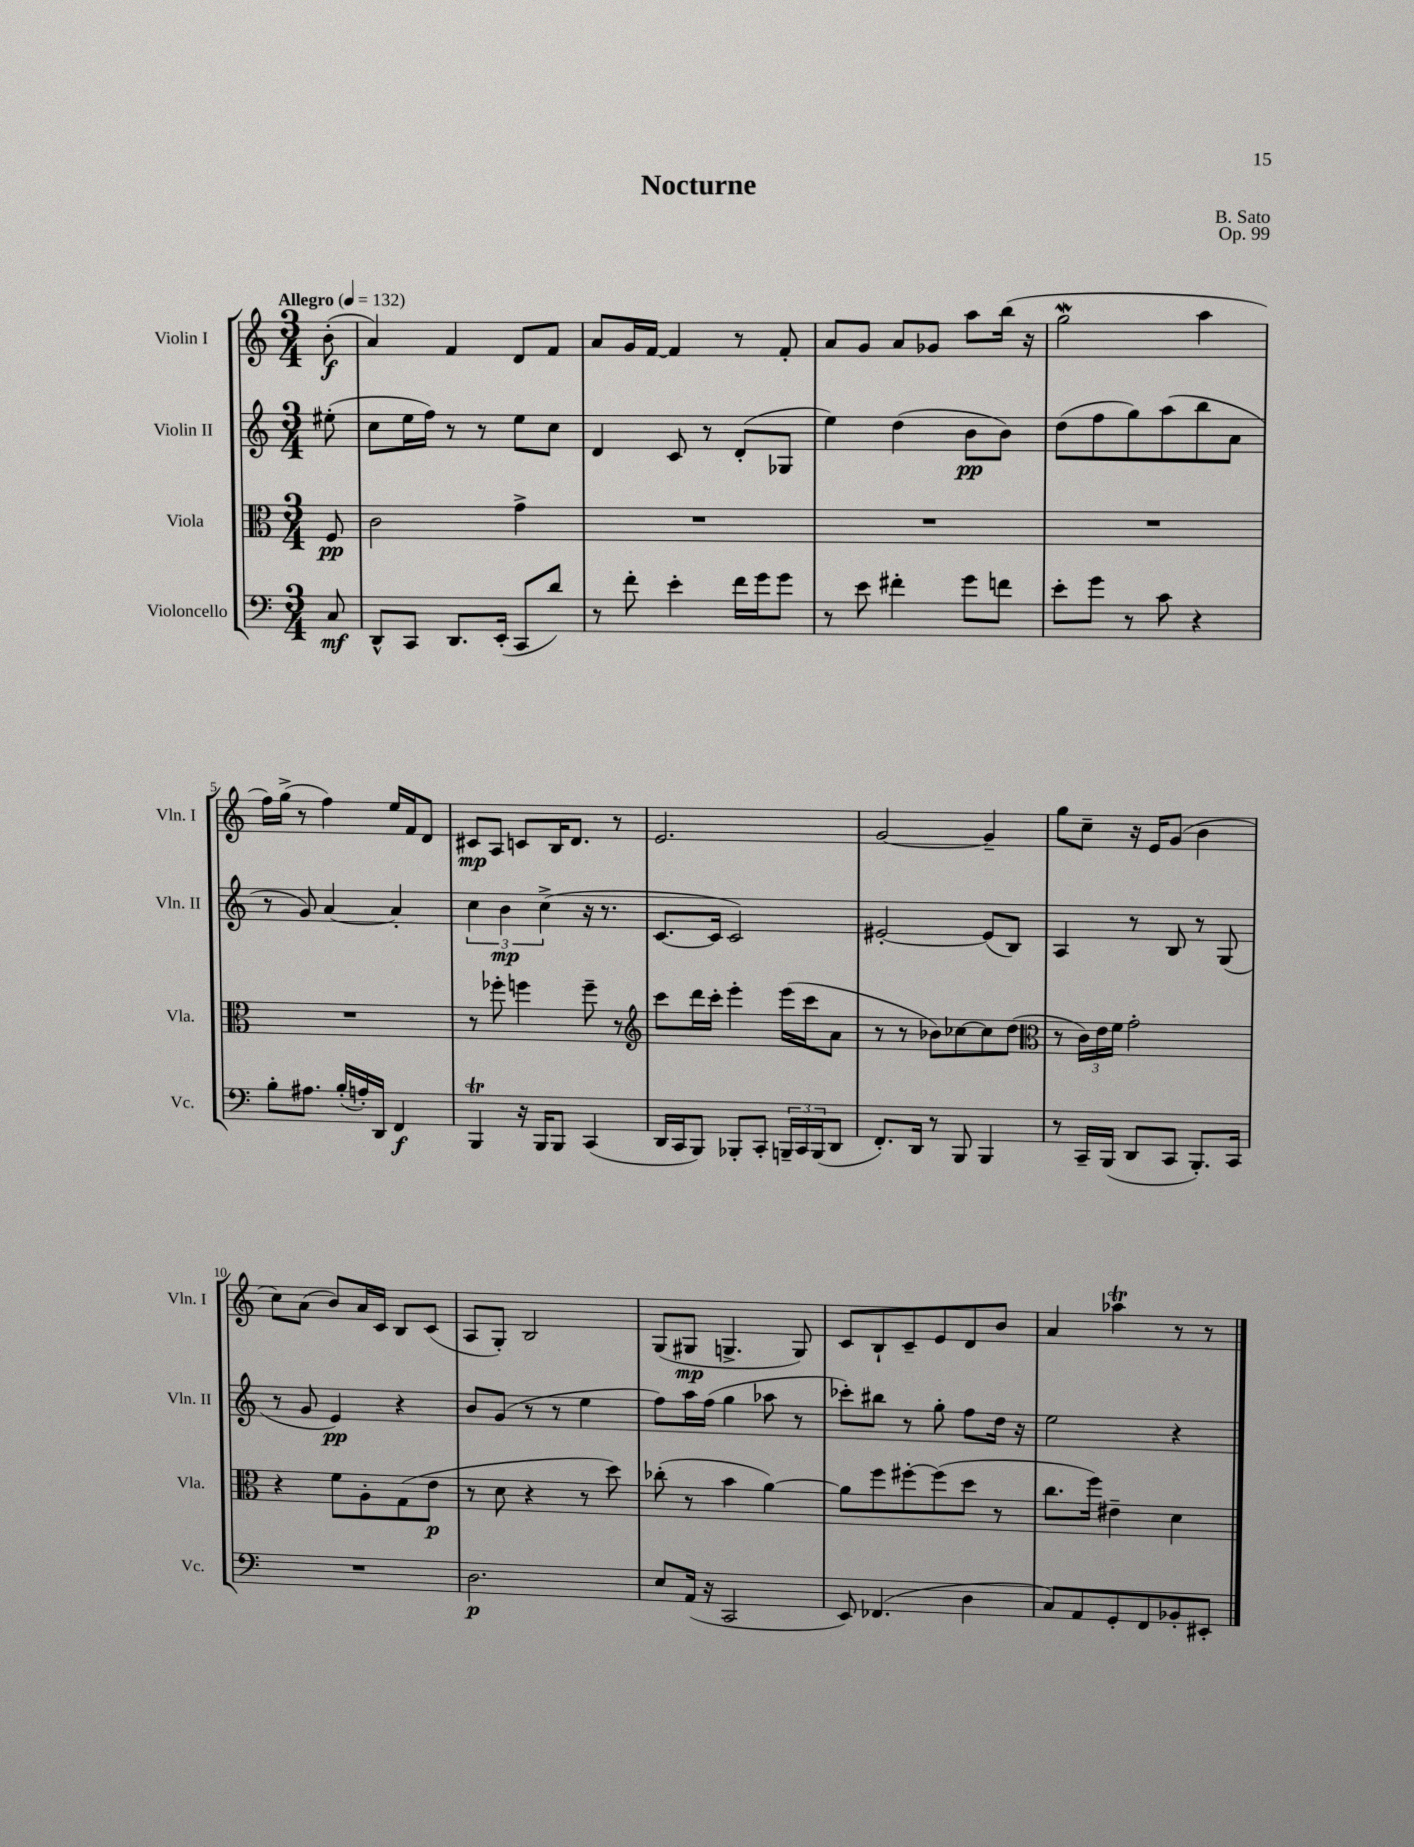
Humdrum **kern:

**kern	**dynam	**kern	**dynam	**kern	**dynam	**kern	**dynam
*part4	*part4	*part3	*part3	*part2	*part2	*part1	*part1
*staff4	*staff4	*staff3	*staff3	*staff2	*staff2	*staff1	*staff1
*I"Violoncello	*	*I"Viola	*	*I"Violin II	*	*I"Violin I	*
*I'Vc.	*	*I'Vla.	*	*I'Vln. II	*	*I'Vln. I	*
*clefF4	*	*clefC3	*	*clefG2	*	*clefG2	*
*k[]	*	*k[]	*	*k[]	*	*k[]	*
*M3/4	*	*M3/4	*	*M3/4	*	*M3/4	*
*MM132	*	*MM132	*	*MM132	*	*MM132	*
=	=	=	=	=	=	=	=
!	!	!	!	!	!	!LO:TX:a:B:t=Allegro	!
8C/	mf	8F/	pp	(8ee#X'\	.	(8b'\	f
=1	=1	=1	=1	=1	=1	=1	=1
8DD^^/L	.	2c\	.	8cc\L	.	4a/)	.
8CC/J	.	.	.	16ee\L	.	.	.
.	.	.	.	16ff\JJ)	.	.	.
8.DD/L	.	.	.	8r	.	4f/	.
.	.	.	.	8r	.	.	.
(16EE'/Jk	.	.	.	.	.	.	.
8CC/L	.	4g^\	.	8ee\L	.	8d/L	.
8d/J)	.	.	.	8cc\J	.	8f/J	.
=2	=2	=2	=2	=2	=2	=2	=2
8r	.	2.r	.	4d/	.	8a/L	.
8f'\	.	.	.	.	.	16g/L	.
.	.	.	.	.	.	[16f/JJ	.
4e'\	.	.	.	8c/	.	4f/]	.
.	.	.	.	8r	.	.	.
16f\LL	.	.	.	(8d'/L	.	8r	.
16g\J	.	.	.	.	.	.	.
8g\J	.	.	.	8G-X/J	.	8f'/	.
=3	=3	=3	=3	=3	=3	=3	=3
8r	.	2.r	.	4ee\)	.	8a/L	.
8e\	.	.	.	.	.	8g/J	.
4f#X'\	.	.	.	(4dd\	.	8a/L	.
.	.	.	.	.	.	8g-X/J	.
8g\L	.	.	.	8b\L	pp	8aa\L	.
8fn\J	.	.	.	8b\J)	.	(16bb\Jk	.
.	.	.	.	.	.	16r	.
=4	=4	=4	=4	=4	=4	=4	=4
8e'\L	.	2.r	.	(8dd\L	.	2ggW\	.
8g\J	.	.	.	8ff\	.	.	.
8r	.	.	.	8gg\)	.	.	.
8c\	.	.	.	(8aa\	.	.	.
4r	.	.	.	8bb\	.	4aa\	.
.	.	.	.	8a\J	.	.	.
!!LO:LB:g=z
=5	=5	=5	=5	=5	=5	=5	=5
8B'\L	.	2.r	.	8r	.	16ff\LL)	.
.	.	.	.	.	.	(16gg^\JJ	.
8.A#X\J	.	.	.	8g/)	.	8r	.
.	.	.	.	[4a/	.	4ff\)	.
(16B'/LL	.	.	.	.	.	.	.
16An'/)	.	.	.	.	.	.	.
16DD/JJ	.	.	.	.	.	.	.
4FF/	f	.	.	4a'/]	.	16ee/LL	.
.	.	.	.	.	.	16f/J	.
.	.	.	.	.	.	8d/J	.
=6	=6	=6	=6	=6	=6	=6	=6
4BBBt/	.	8r	.	6cc\	.	8c#X/L	mp
.	.	8ff-X'\	.	.	.	8A/J	.
.	.	.	.	6b\	mp	.	.
16r	.	4ffn\	.	.	.	8cn/L	.
16BBB/KL	.	.	.	.	.	.	.
.	.	.	.	(6cc^\	.	.	.
8BBB/J	.	.	.	.	.	16B/K	.
.	.	.	.	.	.	8.d/J	.
(4CC/	.	8ff~\	.	16r	.	.	.
.	.	.	.	8.r	.	.	.
.	.	8r	.	.	.	8r	.
=7	=7	=7	=7	=7	=7	=7	=7
*	*	*clefG2	*	*	*	*	*
16DD/LL	.	8ccc\L	.	[8.c/L	.	2.e/	.
16CC/J	.	.	.	.	.	.	.
8BBB/J)	.	16ddd\L	.	.	.	.	.
.	.	16ccc'\JJ	.	16c/Jk]	.	.	.
8BBB-X'/L	.	4eee'\	.	2c/)	.	.	.
8CC'/J	.	.	.	.	.	.	.
24BBBn~/LL	.	(16eee\LL	.	.	.	.	.
24CC/	.	.	.	.	.	.	.
.	.	16ccc\J	.	.	.	.	.
(24BBB/J	.	.	.	.	.	.	.
8DD/J	.	8a\J	.	.	.	.	.
=8	=8	=8	=8	=8	=8	=8	=8
8.FF'/L)	.	8r	.	[2e#X'/	.	[2g/	.
.	.	8r	.	.	.	.	.
16DD/Jk	.	.	.	.	.	.	.
8r	.	8b-X\L)	.	.	.	.	.
8BBB/	.	[8cc-X\	.	.	.	.	.
4BBB/	.	8cc-\]	.	(8e#/L]	.	4g~/]	.
.	.	(8dd\J	.	8B/J)	.	.	.
=9	=9	=9	=9	=9	=9	=9	=9
*	*	*clefC3	*	*	*	*	*
8r	.	8r	.	4A/	.	8gg\L	.
16CC~/LL	.	24c\LL)	.	.	.	8cc~\J	.
.	.	24e\	.	.	.	.	.
(16BBB/JJ	.	.	.	.	.	.	.
.	.	24f\JJ	.	.	.	.	.
8DD/L	.	2g'\	.	8r	.	16r	.
.	.	.	.	.	.	16e/KL	.
8CC/J	.	.	.	8B/	.	(8g/J	.
8.BBB'/L)	.	.	.	8r	.	4b\	.
.	.	.	.	(8G/	.	.	.
16CC/Jk	.	.	.	.	.	.	.
!!LO:LB:g=z
=10	=10	=10	=10	=10	=10	=10	=10
2.r	.	4r	.	8r	.	8cc\L)	.
.	.	.	.	8g/	.	(8a\J	.
.	.	8f\L	.	4e/)	pp	8b/L)	.
.	.	8A'\	.	.	.	16a/L	.
.	.	.	.	.	.	16c/JJ	.
.	.	(8G\	.	4r	.	8B/L	.
.	.	8e\J	p	.	.	(8c/J	.
=11	=11	=11	=11	=11	=11	=11	=11
2.D\	p	8r	.	8b/L	.	8A/L	.
.	.	8d\	.	(8g/J	.	8G'/J)	.
.	.	4r	.	8r	.	2B/	.
.	.	.	.	8r	.	.	.
.	.	8r	.	4ee\	.	.	.
.	.	8dd\)	.	.	.	.	.
=12	=12	=12	=12	=12	=12	=12	=12
8E/L	.	(8cc-X'\	.	8ff\L)	.	(8G/L	.
(16AA/Jk	.	8r	.	16aa\L	.	8G#X/J	mp
16r	.	.	.	(16ff\JJ	.	.	.
2CC/	.	4b\	.	4gg\	.	4.Gn^/	.
.	.	[4a\)	.	8aa-X\	.	.	.
.	.	.	.	8r	.	8G/)	.
=13	=13	=13	=13	=13	=13	=13	=13
8EE/)	.	8a\L]	.	8ccc-X'\L)	.	8c/L	.
(4.FF-X/	.	8ff\	.	8bb#X\J	.	8B`/	.
.	.	[8ff#X'\	.	8r	.	8c~/	.
.	.	(8ff#\]	.	8gg'\	.	8e/	.
4D\	.	8dd\J	.	8ff\L	.	8d/	.
.	.	8r	.	16dd\Jk	.	8b/J	.
.	.	.	.	16r	.	.	.
=14	=14	=14	=14	=14	=14	=14	=14
8C/L)	.	8.cc\L	.	2ee\	.	4a/	.
8AA/	.	.	.	.	.	.	.
.	.	16ff\Jk)	.	.	.	.	.
8GG'/	.	4e#X~\	.	.	.	4aa-XT\	.
8FF/	.	.	.	.	.	.	.
8BB-X'/	.	4d\	.	4r	.	8r	.
8EE#X'/J	.	.	.	.	.	8r	.
==	==	==	==	==	==	==	==
*-	*-	*-	*-	*-	*-	*-	*-
